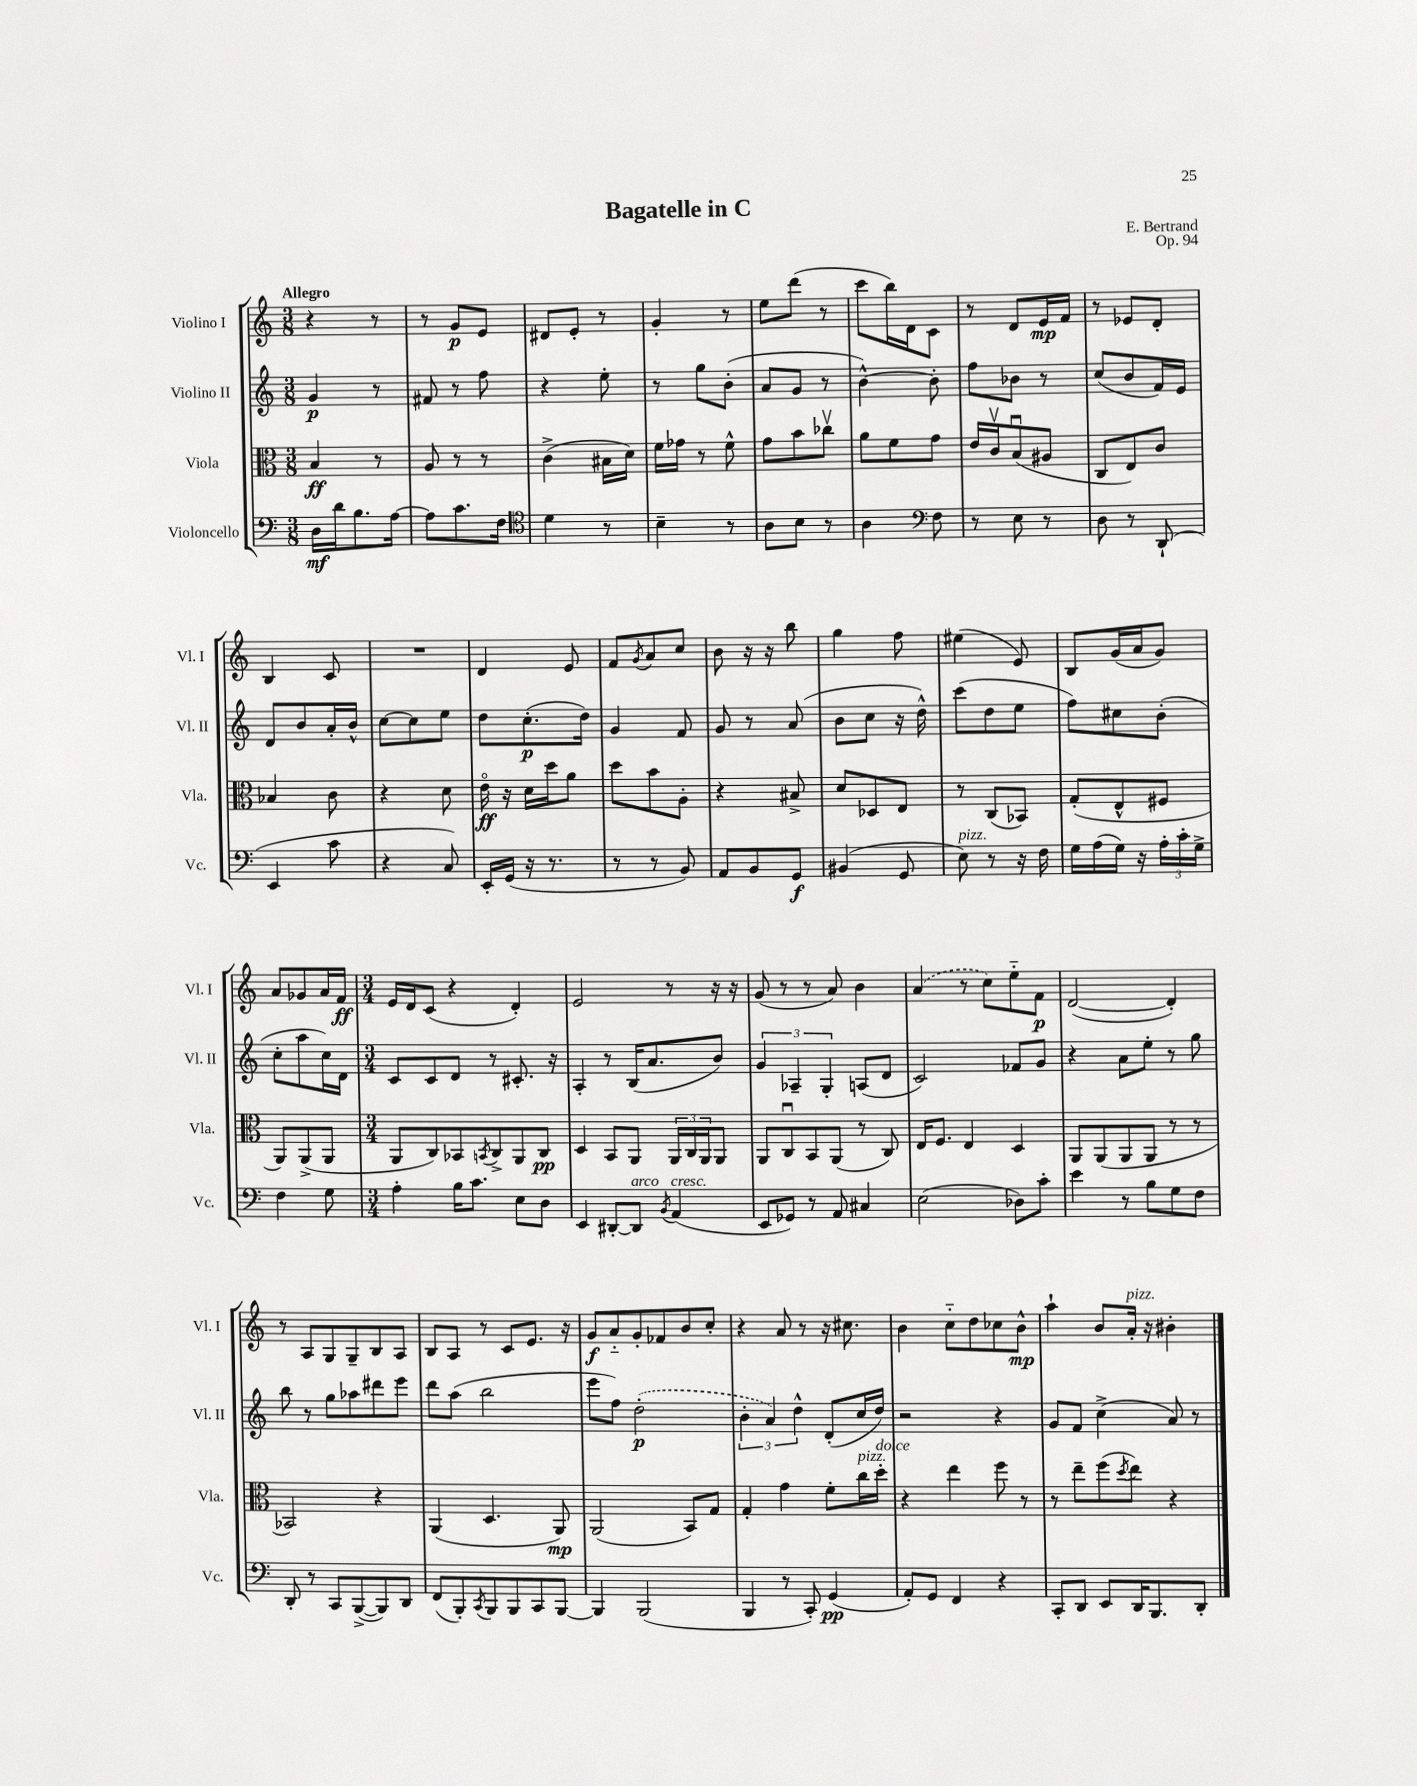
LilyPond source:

\header { title = "Bagatelle in C" composer = "E. Bertrand" opus = "Op. 94" }
<<
\new StaffGroup <<
\new Staff = "s0" \with { instrumentName = "Violino I" shortInstrumentName = "Vl. I" } {
    \clef treble \key c \major \numericTimeSignature \time 3/8 \tempo "Allegro"
    r4 r8 |
    r8 g'8\p e'8 |
    dis'8 e'8-. r8 |
    g'4-. r8 |
    e''8 d'''8( r8 |
    c'''8 b''16) d'16 c'8 |
    r8 d'8 e'16\mp f'16 |
    r8 ees'8 d'8-. |
    b4 c'8 |
    R4. |
    d'4 e'8 |
    f'8 \acciaccatura { g'8 } a'8 c''8 |
    b'8 r16 r16 b''8 |
    g''4 f''8 |
    eis''4( e'8) |
    b8 g'16( a'16 g'8) |
    a'8 ges'8 a'16 f'16\ff |
    \numericTimeSignature \time 3/4 e'16 d'16 c'8( r4 d'4-.) |
    e'2 r8 r16 r16 |
    g'8( r8 r8 a'8) b'4 |
    \once \slurDashed a'4( r8 c''8) e''8-_ f'8\p |
    d'2~( d'4-.) |
    r8 a8 g8 g8-- b8 a8 |
    b8 a8 r8 c'8 e'8. r16 |
    g'8\f a'8-_ g'8-. fes'8 b'8 c''8-. |
    r4 a'8 r8 r16 cis''8. |
    b'4 c''8-_ d''8 ces''8 b'8-^\mp |
    a''4-! b'8 a'16-.^\markup { \italic "pizz." } r16 bis'4-. \bar "|." |
}
\new Staff = "s1" \with { instrumentName = "Violino II" shortInstrumentName = "Vl. II" } {
    \clef treble \key c \major \numericTimeSignature \time 3/8
    g'4\p r8 |
    fis'8 r8 f''8 |
    r4 e''8-. |
    r8 g''8 b'8-.( |
    a'8 g'8 r8 |
    b'4~-^) b'8-. |
    f''8 bes'8 r8 |
    c''8( b'8 f'16) e'16 |
    d'8 b'8 a'16-. b'16-^ |
    c''8~ c''8 e''8 |
    d''8 c''8.-.\p( d''16) |
    g'4 f'8 |
    g'8 r8 a'8( |
    b'8 c''8 r16 d''16-^) |
    c'''8( d''8 e''8 |
    f''8) cis''8 b'8-.( |
    c''8-. a''8 c''16) d'16 |
    \numericTimeSignature \time 3/4 c'8 c'8 d'8 r8 cis'8.-. r16 |
    a4-. r8 b16( a'8. b'8) |
    \tuplet 3/2 { g'4 aes4-- g4-. } a8( d'8 |
    c'2) fes'8 g'8 |
    r4 a'8 e''8-. r8 g''8 |
    b''8 r8 g''8 aes''8 dis'''8 e'''8 |
    d'''8 a''8( b''2 |
    e'''8 f''8) \once \slurDashed d''2-.\p( |
    \tuplet 3/2 { b'4-. a'4) d''4-^ } d'8-.( c''16 d''16) |
    r2 r4 |
    g'8 f'8 c''4->( a'8) r8 \bar "|." |
}
\new Staff = "s2" \with { instrumentName = "Viola" shortInstrumentName = "Vla." } {
    \clef alto \key c \major \numericTimeSignature \time 3/8
    b4\ff r8 |
    a8 r8 r8 |
    c'4->( bis16 d'16) |
    f'16 ges'16 r8 f'8-^ |
    g'8 b'8 ces''8\upbow |
    a'8 f'8 g'8 |
    e'16 c'16\upbow b8\downbow( ais8 |
    c8 e8) c'8 |
    bes4 c'8 |
    r4 d'8 |
    e'16\flageolet\ff r16 d'16 d''16 a'8 |
    d''8 b'8 a8-. |
    r4 bis8-> |
    d'8 des8 e8 |
    r8 c8( bes,8) |
    g8-.( e8-^ fis8 |
    a,8) a,8->( a,8 |
    \numericTimeSignature \time 3/4 a,8 c8) bes,8 \acciaccatura { b,8 } c8-> a,8 c8\pp |
    d4 b,8 a,8 \tuplet 3/2 { a,16 c16 a,16 } a,8 |
    a,8 c8\downbow b,8 a,8( r8 c8) |
    e16 f8. e4 d4 |
    a,8 a,8( a,8 a,8 r8 r8 |
    bes,2) r4 |
    a,4( d4. a,8\mp) |
    a,2( b,8) g8 |
    g4-. g'4 f'8-. c''16^\markup { \italic "pizz." } d''16-.^\markup { \italic "dolce" } |
    r4 e''4 f''8 r8 |
    r8 e''8-- f''8( \acciaccatura { d''8 } e''8) r4 \bar "|." |
}
\new Staff = "s3" \with { instrumentName = "Violoncello" shortInstrumentName = "Vc." } {
    \clef bass \key c \major \numericTimeSignature \time 3/8
    d16\mf d'16 b8. a16~ |
    a8 c'8. f16 |
    \clef tenor d'4 r8 |
    b4-- r8 |
    a8 b8 r8 |
    a4 \clef bass f8 |
    r8 e8 r8 |
    d8 r8 d,8-!( |
    e,4 c'8 |
    r4 c8) |
    e,16-. g,16( r16 r8. |
    r8 r8 b,8) |
    a,8 b,8 g,8\f |
    bis,4( g,8 |
    e8^\markup { \italic "pizz." }) r8 r16 f16 |
    g16 a16( g16) r16 \tuplet 3/2 { a16-. c'16-. g16-> } |
    f4 g8 |
    \numericTimeSignature \time 3/4 a4-. b16 c'8. e8 d8 |
    e,4 dis,8~-. dis,8^\markup { \italic "arco" } \acciaccatura { b,8 } a,4^\markup { \italic "cresc." }( |
    e,8 ges,8) r8 a,8 cis4 |
    e2( des8) c'8-. |
    e'4 r8 b8 g8 f8 |
    d,8-. r8 c,8 b,,8~->( b,,8) d,8 |
    f,8( b,,8-.) \acciaccatura { c,8 } b,,8 b,,8 c,8 b,,8~ |
    b,,4 b,,2( |
    b,,4 r8 c,8-.) g,4\pp( |
    a,8-.) g,8 f,4 r4 |
    c,8-. d,8 e,8 d,16 b,,8. d,8-. \bar "|." |
}
>>
>>
\layout { \context { \Score \remove "Bar_number_engraver" } }
